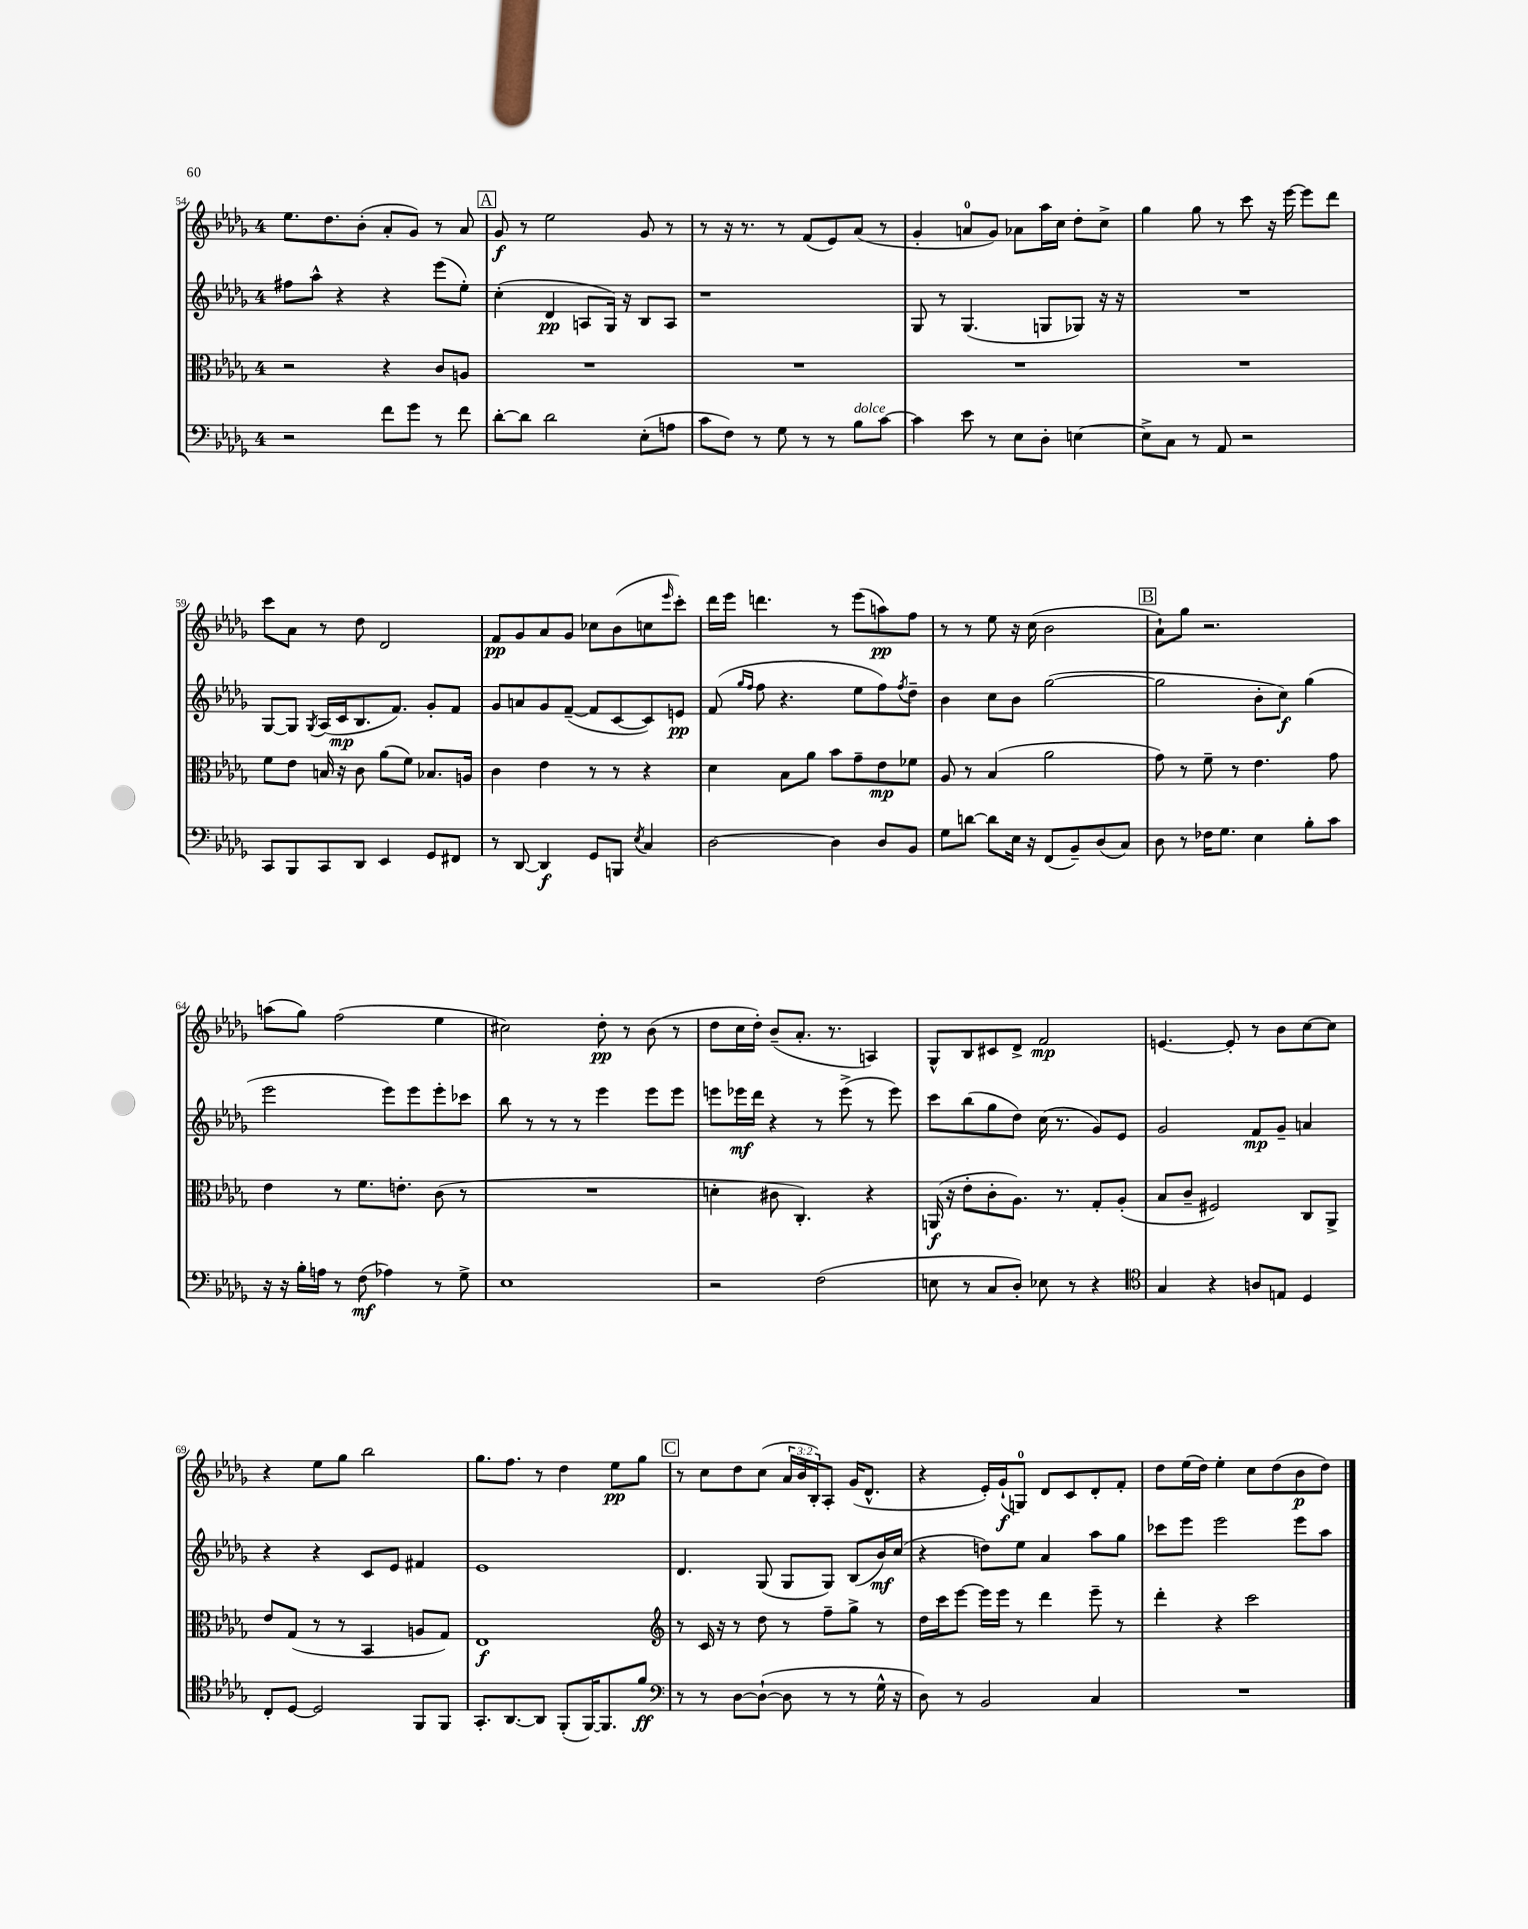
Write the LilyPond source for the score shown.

<<
\new StaffGroup <<
\new Staff = "s0" {
    \clef treble \key des \major \once \override Staff.TimeSignature.style = #'single-digit \time 4/4 \override Staff.TupletNumber.text = #tuplet-number::calc-fraction-text
    ees''8. des''8. bes'8-.( aes'8-. ges'8) r8 aes'8 |
    \mark \markup { \box "A" } ges'8\f r8 ees''2 ges'8 r8 |
    r8 r16 r8. r8 f'8( ees'8) aes'8( r8 |
    ges'4-. a'8-0 ges'8) aes'8 aes''16 c''16 des''8-. c''8-> |
    ges''4 ges''8 r8 c'''8 r16 ees'''16~ ees'''8 des'''8 |
    c'''8 aes'8 r8 des''8 des'2 |
    f'8\pp ges'8 aes'8 ges'8 ces''8 bes'8( c''8 \grace { ees'''16 } c'''8-.) |
    des'''16 ees'''16 d'''4. r8 ees'''8( a''8\pp) f''8 |
    r8 r8 ees''8 r16 c''16( bes'2 |
    \mark \markup { \box "B" } aes'8-!) ges''8 r2. |
    a''8( ges''8) f''2( ees''4 |
    cis''2) des''8-.\pp r8 bes'8( r8 |
    des''8 c''16 des''16-.) bes'8--( aes'8.-. r8. a4) |
    ges8-^ bes8 cis'8 des'8-> f'2\mp |
    e'4.~ e'8-. r8 bes'8 c''8~ c''8 |
    r4 ees''8 ges''8 bes''2 |
    ges''8. f''8. r8 des''4 ees''8\pp ges''8 |
    \mark \markup { \box "C" } r8 c''8 des''8 c''8( \tuplet 3/2 { aes'16 bes'16 bes16-.) } aes8-. ges'16( des'8.-^ |
    r4 ees'16-.) ges'16-!\f( g8-0) des'8 c'8 des'8-. f'8-. |
    des''8 ees''16( des''16) ees''4-. c''8 des''8( bes'8\p des''8) \bar "|." |
}
\new Staff = "s1" {
    \clef treble \key des \major \once \override Staff.TimeSignature.style = #'single-digit \time 4/4
    fis''8 aes''8-^ r4 r4 ees'''8( ees''8-.) |
    \mark \markup { \box "A" } c''4-.( des'4\pp a8 ges16) r16 bes8 a8 |
    r1 |
    ges8 r8 ges4.( g8 ges8) r16 r16 |
    R1 |
    ges8~ ges8 \acciaccatura { ges8 } aes16( c'16\mp bes8. f'8.) ges'8-. f'8 |
    ges'8 a'8 ges'8 f'8~--( f'8 c'8~ c'8) e'8\pp |
    f'8( \grace { ges''16 f''16 } f''8 r4. ees''8 f''8) \acciaccatura { f''8 } des''8-- |
    bes'4 c''8 bes'8 ges''2~( |
    \mark \markup { \box "B" } ges''2 bes'8-. c''8\f) ges''4( |
    ees'''2 ees'''8) ees'''8 ees'''8-. ces'''8 |
    bes''8 r8 r8 r8 ees'''4 ees'''8 ees'''8 |
    e'''8 ees'''16\mf des'''16 r4 r8 ees'''8->( r8 ees'''8) |
    c'''8 bes''8( ges''8 des''8) c''16( r8. ges'8) ees'8 |
    ges'2 f'8\mp ges'8-- a'4 |
    r4 r4 c'8 ees'8 fis'4 |
    ees'1 |
    \mark \markup { \box "C" } des'4. ges8( ges8 ges8) bes8( bes'16\mf) c''16( |
    r4 d''8) ees''8 aes'4 aes''8 ges''8 |
    ces'''8 ees'''8 ees'''2 ees'''8 aes''8 \bar "|." |
}
\new Staff = "s2" {
    \clef alto \key des \major \once \override Staff.TimeSignature.style = #'single-digit \time 4/4
    r2 r4 c'8 a8 |
    \mark \markup { \box "A" } R1 |
    R1 |
    R1 |
    R1 |
    f'8 ees'8 b16 r16 c'8 aes'8( f'8) bes8. a16 |
    c'4 ees'4 r8 r8 r4 |
    des'4 bes8 aes'8 bes'8 ges'8-- ees'8\mp fes'8 |
    aes8 r8 bes4( aes'2 |
    \mark \markup { \box "B" } ges'8) r8 f'8-- r8 ees'4. ges'8 |
    ees'4 r8 f'8. e'8.-. c'8( r8 |
    R1 |
    d'4-. cis'8 c4.-.) r4 |
    a,16\f( r16 ees'8-. c'8-. aes8.) r8. ges8-. aes8-.( |
    bes8 c'8-- fis2) c8 aes,8-> |
    ees'8 ges8( r8 r8 bes,4 a8 ges8) |
    ees1\f |
    \mark \markup { \box "C" } \clef treble r8 c'16 r16 r8 des''8 r8 f''8-- ges''8-> r8 |
    des''16 c'''16 ees'''8~ ees'''16 ees'''16 r8 des'''4 ees'''8-- r8 |
    des'''4-. r4 c'''2 \bar "|." |
}
\new Staff = "s3" {
    \clef bass \key des \major \once \override Staff.TimeSignature.style = #'single-digit \time 4/4
    r2 f'8 ges'8 r8 f'8 |
    \mark \markup { \box "A" } des'8~-. des'8 des'2 ees8-.( a8 |
    c'8 f8) r8 ges8 r8 r8 bes8^\markup { \italic "dolce" } c'8~ |
    c'4 ees'8 r8 ees8 des8-. e4~ |
    e8-> c8 r8 aes,8 r2 |
    c,8 bes,,8 c,8 des,8 ees,4 ges,8 fis,8 |
    r8 des,8~ des,4\f ges,8 b,,8 \acciaccatura { ees8 } c4 |
    des2~ des4 des8 bes,8 |
    ges8 d'8~ d'8 ees16 r16 f,8( bes,8--) des8( c8) |
    \mark \markup { \box "B" } des8 r8 fes16 ges8. ees4 bes8-. c'8 |
    r16 r16 bes16-. a16 r8 f8\mf( aes4) r8 ges8-> |
    ees1 |
    r2 f2( |
    e8 r8 c8 des8-.) ees8 r8 r4 |
    \clef tenor ges4 r4 a8 e8 des4 |
    c8-. des8~ des2 f,8 f,8 |
    ges,8.-. aes,8.~ aes,8 f,8-.( f,16~) f,8. f'8\ff |
    \mark \markup { \box "C" } \clef bass r8 r8 des8~ des8~-!( des8 r8 r8 ges16-^ r16 |
    des8) r8 bes,2 c4 |
    R1 \bar "|." |
}
>>
>>
\layout { \context { \Score currentBarNumber = #54 } }
